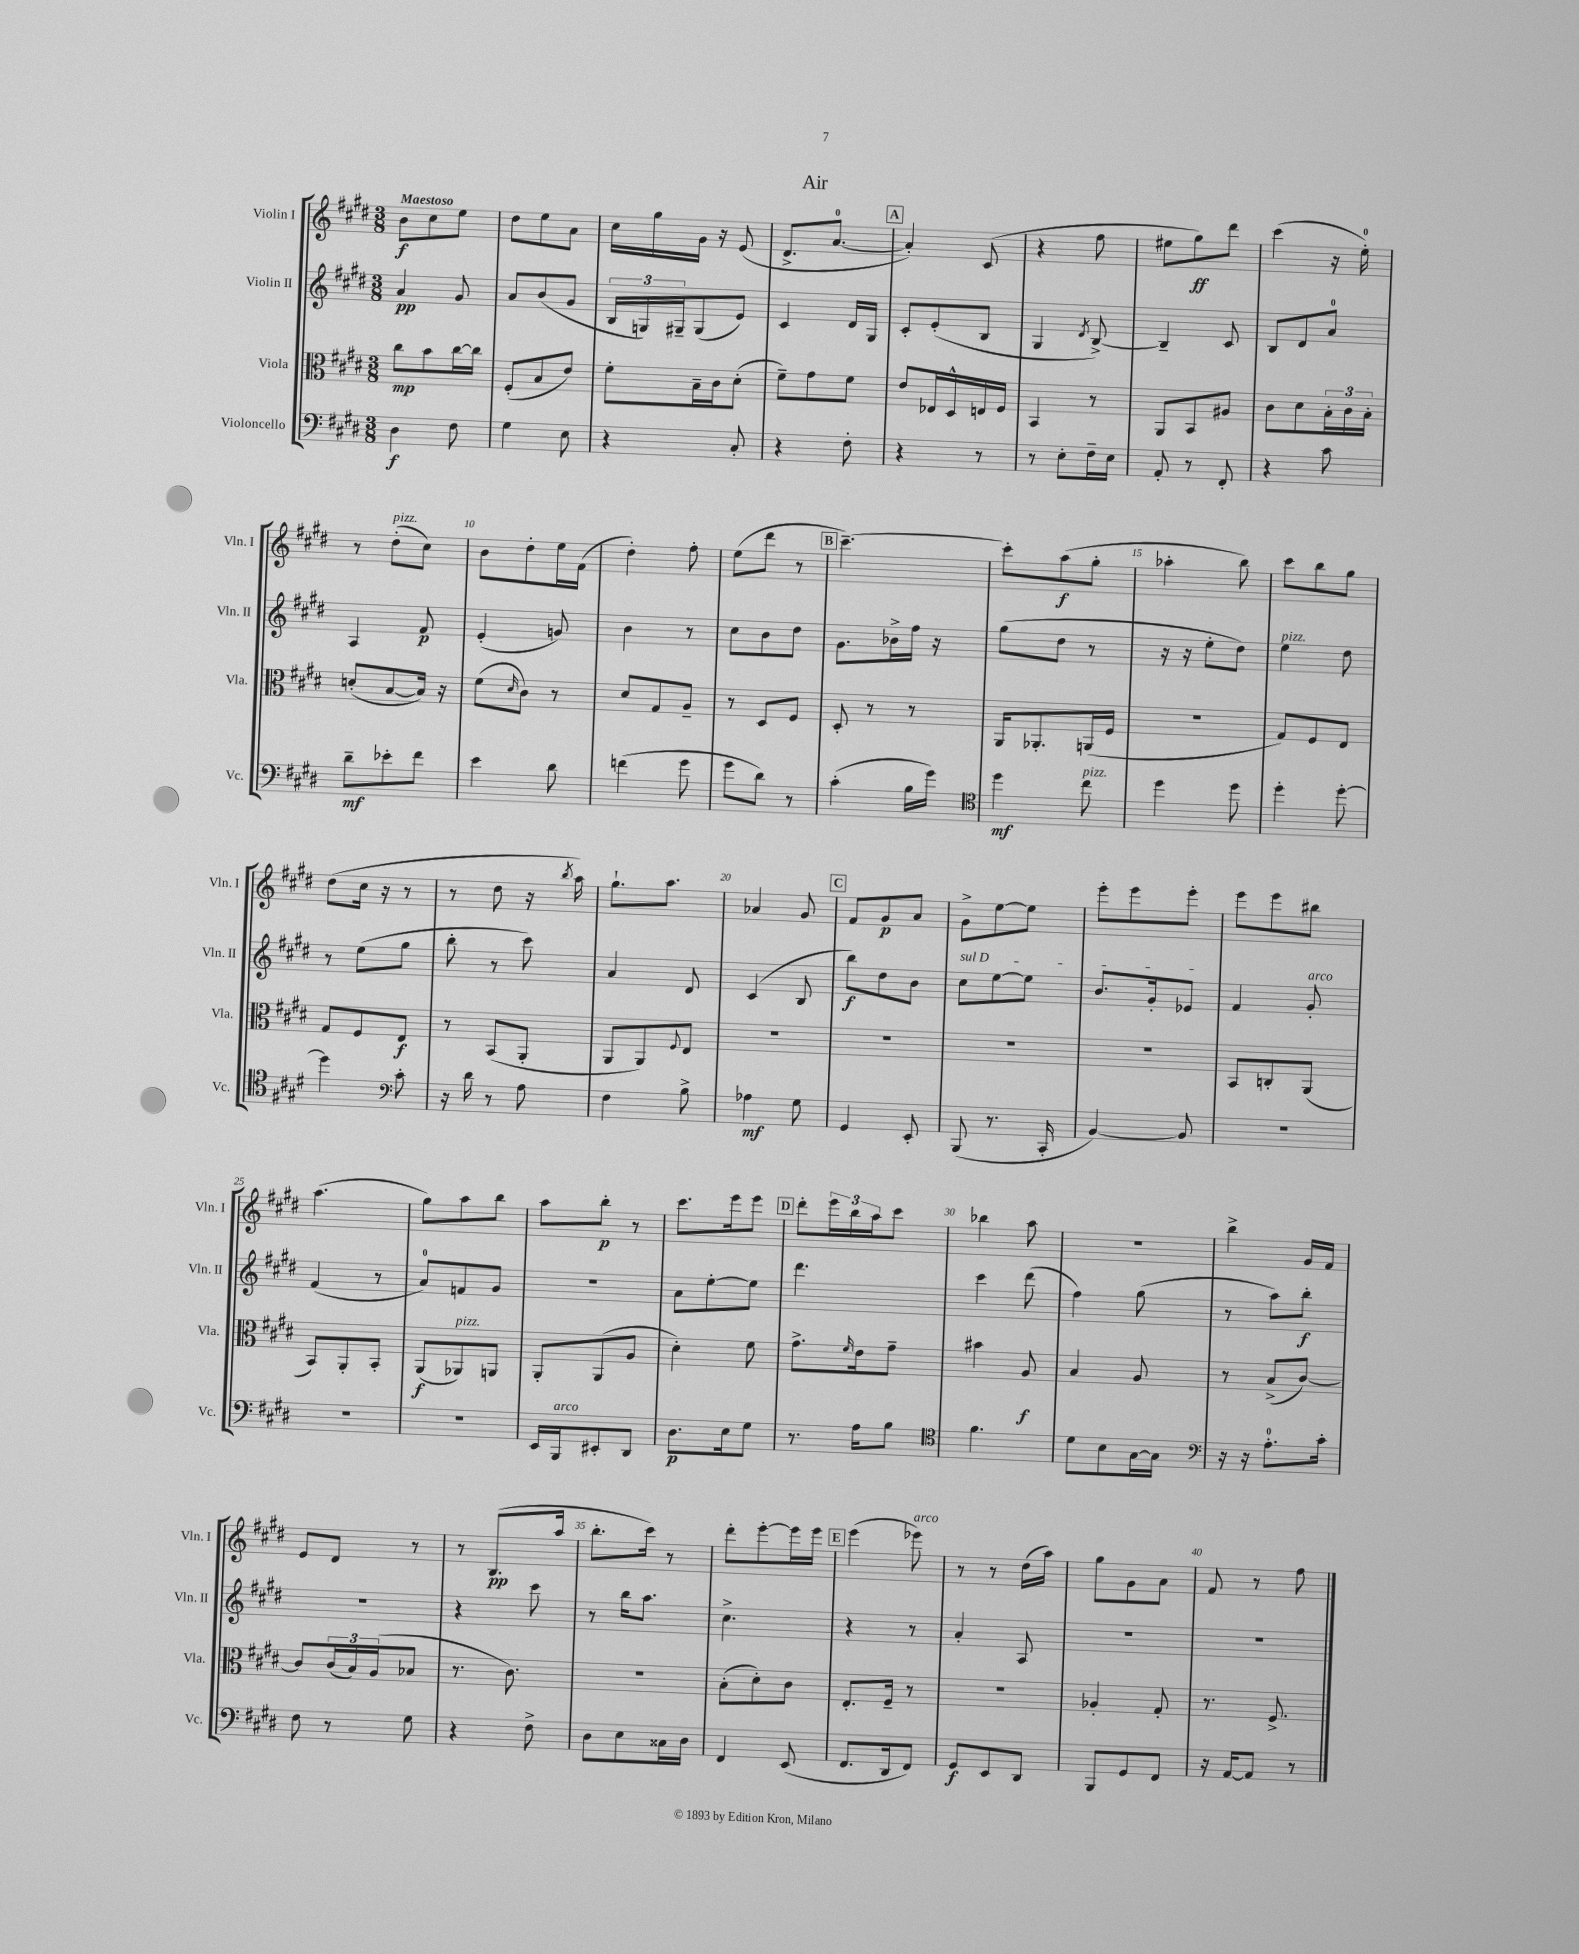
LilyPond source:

\header { title = "Air" }
<<
\new StaffGroup <<
\new Staff = "s0" \with { instrumentName = "Violin I" shortInstrumentName = "Vln. I" } {
    \clef treble \key e \major \numericTimeSignature \time 3/8 \tempo "Maestoso"
    b'8\f cis''8 e''8 |
    dis''8 e''8 a'8 |
    cis''16 gis''16 gis'16 r16 e'8( |
    dis'8.-> a'8.-0~ |
    \mark \markup { \box "A" } a'4-.) cis'8( |
    r4 fis''8 |
    eis''8 gis''8\ff) dis'''8 |
    cis'''4( r16 e''16-0-.) |
    r8 dis''8-.^\markup { \italic "pizz." }( cis''8) |
    b'8 dis''8-. e''16 fis'16( |
    dis''4-.) fis''8-. |
    e''8( dis'''8 r8 |
    \mark \markup { \box "B" } cis'''4.~--) |
    cis'''8-. a''8\f( gis''8-. |
    aes''4-. b''8) |
    cis'''8 b''8 gis''8 |
    dis''8( cis''16 r16 r8 |
    r8 dis''8 r16 \acciaccatura { b''8 } a''16) |
    gis''8.-! a''8. |
    aes'4 gis'8 |
    \mark \markup { \box "C" } fis'8 gis'8\p a'8 |
    gis'8-> e''8~ e''8 |
    e'''8-. e'''8 e'''8-. |
    e'''8 e'''8 bis''8 |
    a''4.( |
    gis''8) a''8 b''8 |
    a''8 b''8-.\p r8 |
    cis'''8. e'''16 e'''8 |
    \mark \markup { \box "D" } dis'''8-. \tuplet 3/2 { e'''16 b''16 a''16 } cis'''8 |
    bes''4 a''8 |
    r4. |
    b''4-> gis'16 fis'16 |
    e'8 dis'8 r8 |
    r8 b8.\pp( a''16 |
    b''8.-. cis'''16) r8 |
    dis'''8-. e'''8~-. e'''16 e'''16 |
    \mark \markup { \box "E" } e'''4( ees'''8^\markup { \italic "arco" }) |
    r8 r8 dis''16( a''16) |
    gis''8 gis'8 a'8 |
    fis'8 r8 fis''8 \bar "|." |
}
\new Staff = "s1" \with { instrumentName = "Violin II" shortInstrumentName = "Vln. II" } {
    \clef treble \key e \major \numericTimeSignature \time 3/8
    a'4\pp gis'8 |
    a'8 b'8( gis'8 |
    \tuplet 3/2 { b16 g16) gis16-- } gis8( e'8) |
    cis'4 dis'16 gis16 |
    \mark \markup { \box "A" } cis'8-. e'8-.( b8 |
    gis4 \acciaccatura { dis'8 } b8~->) |
    b4-- cis'8 |
    b8 dis'8 a'8-0 |
    a4 fis'8\p |
    e'4-.( g'8) |
    b'4 r8 |
    cis''8 b'8 dis''8 |
    \mark \markup { \box "B" } gis'8. bes'16-> fis''16 r16 |
    gis''8( dis''8 r8 |
    r16 r16 e''8-. dis''8) |
    e''4^\markup { \italic "pizz." } dis''8 |
    r8 e''8( gis''8 |
    b''8-. r8 cis'''8) |
    a'4 dis'8 |
    cis'4( b8 |
    \mark \markup { \box "C" } b''8\f) dis''8 b'8 |
    \once \override TextSpanner.bound-details.left.text = \markup { \italic "sul D" } cis''8\startTextSpan e''8~ e''8 |
    b'8. gis'16-. ees'8\stopTextSpan |
    fis'4 gis'8-.^\markup { \italic "arco" } |
    fis'4( r8 |
    a'8-0) f'8 gis'8 |
    R4. |
    a'8 e''8~-. e''8 |
    \mark \markup { \box "D" } dis'''4. |
    cis'''4 dis'''8( |
    fis''4) gis''8( |
    r8 a''8) b''8-.\f |
    r4. |
    r4 cis'''8 |
    r8 b''16 a''8. |
    cis''4.-> |
    \mark \markup { \box "E" } r4 r8 |
    a'4-. a8 |
    R4. |
    R4. \bar "|." |
}
\new Staff = "s2" \with { instrumentName = "Viola" shortInstrumentName = "Vla." } {
    \clef alto \key e \major \numericTimeSignature \time 3/8
    cis''8\mp b'8 cis''16~ cis''16 |
    fis8-.( b8 e'8) |
    fis'8-. b16-- cis'16 dis'8-.( |
    fis'8--) gis'8 fis'8 |
    \mark \markup { \box "A" } e'8 ees16 dis16-^ e16 fis16 |
    b,4 r8 |
    a,8 b,8 ais8 |
    cis'8 dis'8 \tuplet 3/2 { b16-. cis'16 b16-. } |
    d'8-.( b8~ b16) r16 |
    fis'8( \grace { dis'16 } cis'8) r8 |
    dis'8 gis8 a8-- |
    r8 dis8 fis8 |
    \mark \markup { \box "B" } dis8-. r8 r8 |
    a,16 aes,8.-. a,16( fis16 |
    R4. |
    gis8) fis8 e8 |
    gis8 fis8 e8\f |
    r8 b,8( a,8-. |
    a,8 a,8) \appoggiatura { fis8 } e8 |
    R4. |
    \mark \markup { \box "C" } R4. |
    R4. |
    R4. |
    b,8 c8-. a,8( |
    b,8) a,8-. b,8-. |
    a,8\f( aes,8^\markup { \italic "pizz." }) a,8 |
    a,8-. a,8( a8 |
    dis'4-.) fis'8 |
    \mark \markup { \box "D" } gis'8.-> \grace { fis'16 } e'16 gis'8-- |
    bis'4 a8\f |
    b4 a8 |
    r8 b8->( cis'8~) |
    cis'8 \tuplet 3/2 { cis'16( b16) a16( } bes8 |
    r8. cis'8.) |
    R4. |
    b8-.( dis'8-.) cis'8 |
    \mark \markup { \box "E" } e8.-. fis16-- r8 |
    R4. |
    aes4-. gis8-. |
    r8. fis8.-> \bar "|." |
}
\new Staff = "s3" \with { instrumentName = "Violoncello" shortInstrumentName = "Vc." } {
    \clef bass \key e \major \numericTimeSignature \time 3/8
    dis4\f fis8 |
    gis4 e8 |
    r4 cis8-. |
    r4 fis8-. |
    \mark \markup { \box "A" } r4 r8 |
    r8 e8-. fis16-- e16 |
    a,8-. r8 fis,8-. |
    r4 cis'8 |
    dis'8--\mf ees'8-. fis'8 |
    e'4 dis'8 |
    f'4( gis'8 |
    gis'8 dis'8) r8 |
    \mark \markup { \box "B" } cis'4-.( b16 gis'16) |
    \clef tenor dis''4\mf cis''8^\markup { \italic "pizz." } |
    dis''4 dis''8 |
    dis''4-. dis''8~-. |
    dis''4 \clef bass cis'8-. |
    r16 dis'16 r8 a8 |
    fis4 b8-> |
    aes4\mf gis8 |
    \mark \markup { \box "C" } gis,4 e,8-. |
    b,,8( r8. cis,16-. |
    b,4~) b,8 |
    R4. |
    R4. |
    R4. |
    e,16 b,,16^\markup { \italic "arco" } eis,8-. dis,8 |
    dis8.\p e16 gis8 |
    \mark \markup { \box "D" } r8. a16 b8 |
    \clef tenor fis'4. |
    dis'8 b8 gis16~ gis16 |
    \clef bass r16 r16 a8.-0-. cis'16-. |
    fis8 r8 gis8 |
    r4 fis8-> |
    dis8 e8 cisis16 dis16 |
    fis,4 e,8( |
    \mark \markup { \box "E" } fis,8. dis,16 fis,8) |
    gis,8\f e,8 dis,8 |
    b,,8 gis,8 fis,8 |
    r16 a,16~ a,8 r8 \bar "|." |
}
>>
>>
\layout { \context { \Score \override BarNumber.break-visibility = ##(#f #t #t) barNumberVisibility = #(every-nth-bar-number-visible 5) } }
